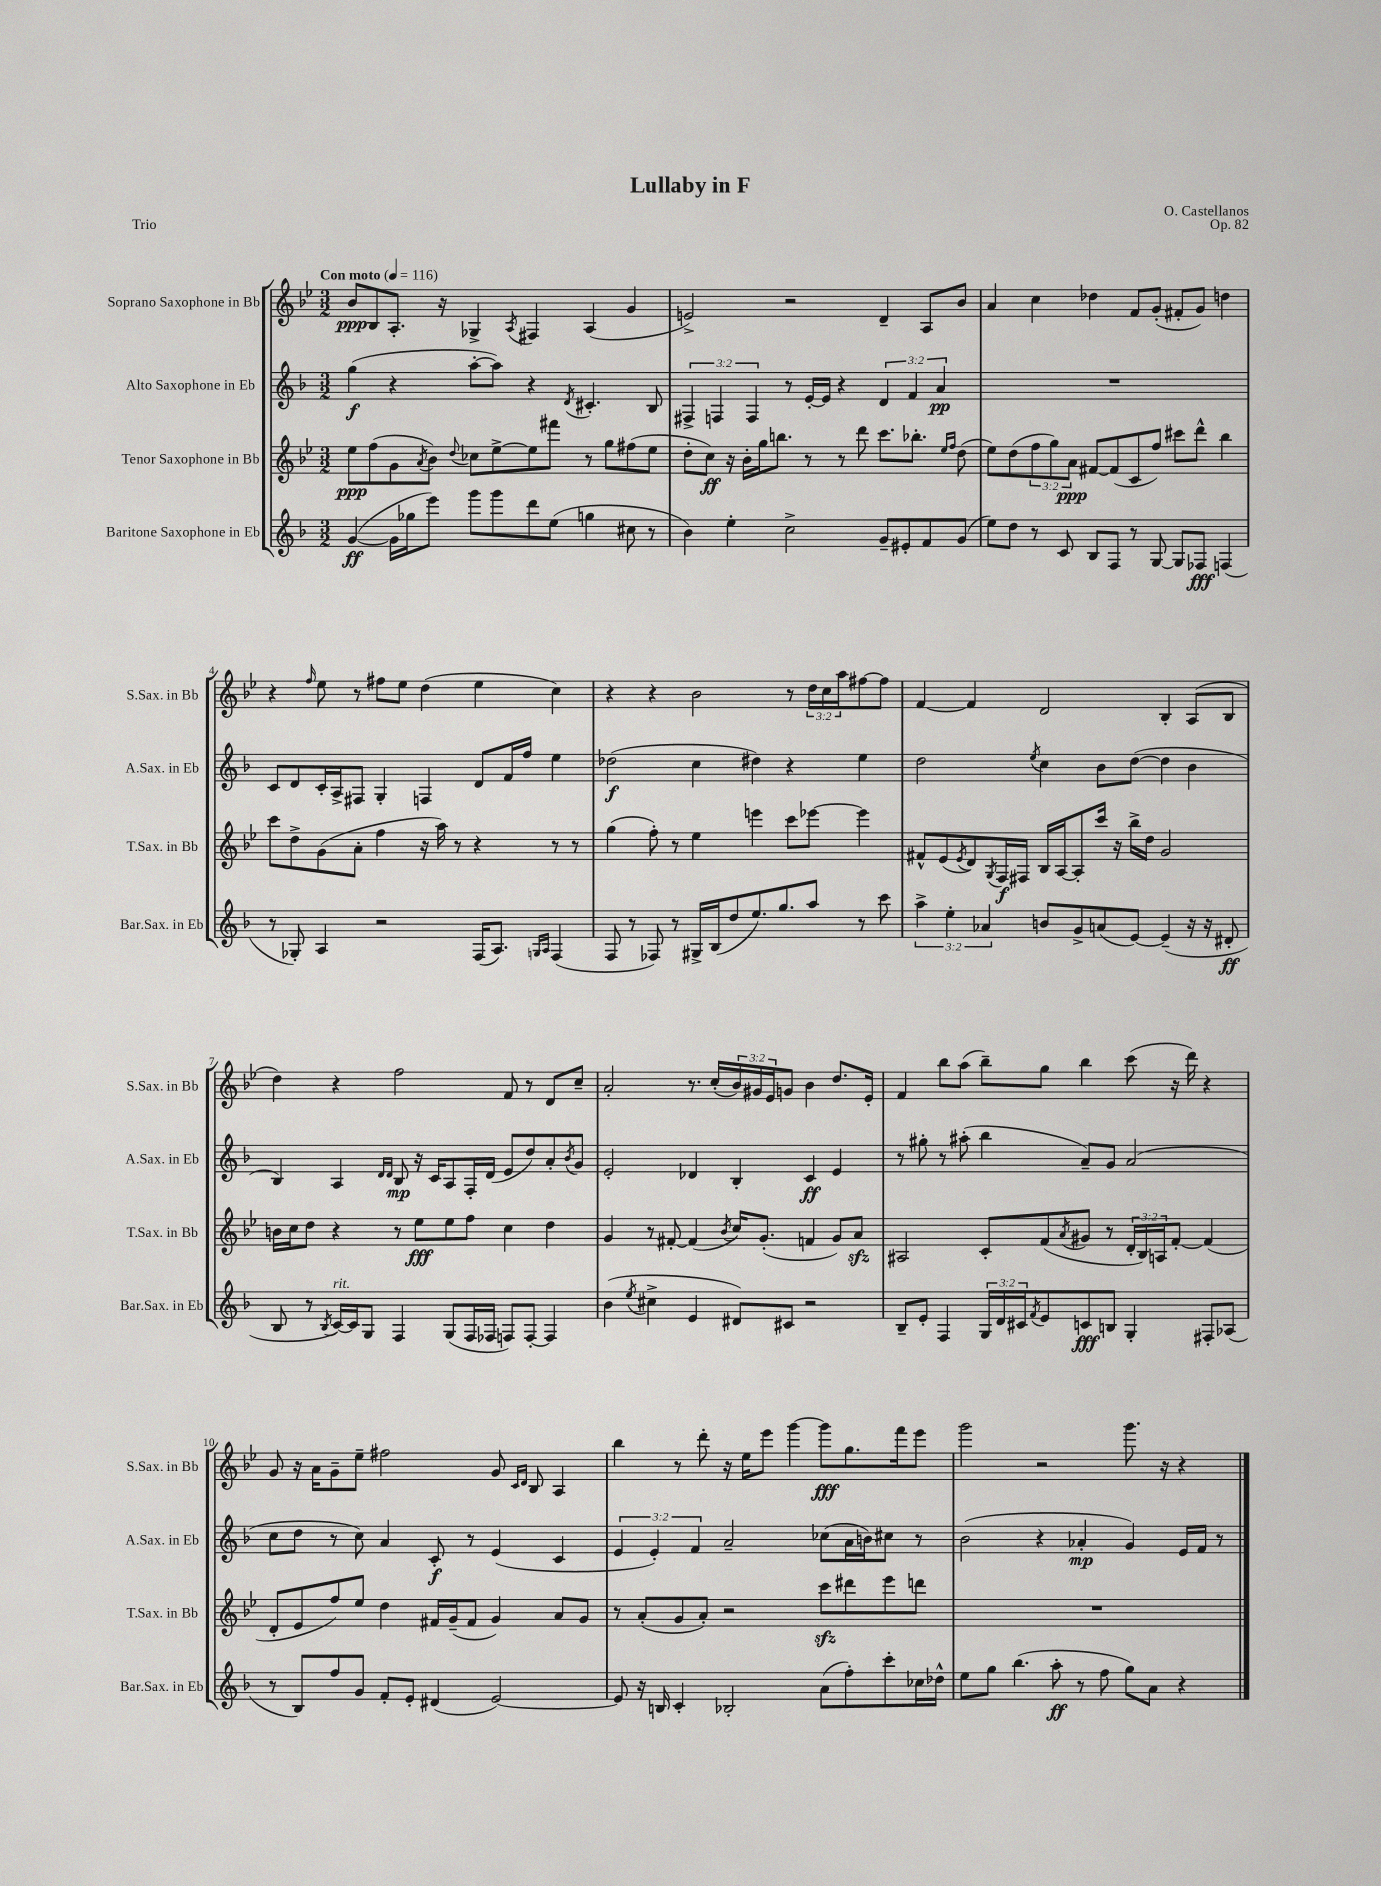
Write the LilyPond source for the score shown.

\header { title = "Lullaby in F" composer = "O. Castellanos" opus = "Op. 82" piece = "Trio" }
<<
\new StaffGroup <<
\new Staff = "s0" \with { instrumentName = "Soprano Saxophone in Bb" shortInstrumentName = "S.Sax. in Bb" } {
    \clef treble \key bes \major \numericTimeSignature \time 3/2 \override Staff.TupletNumber.text = #tuplet-number::calc-fraction-text \tempo "Con moto" 4 = 116
    bes'8\ppp bes8 a8.-. r16 ges4-> \acciaccatura { a8 } fis4 a4( g'4 |
    e'2->) r2 d'4-- a8 bes'8 |
    a'4 c''4 des''4 f'8 g'8-.( fis'8-. g'8) d''4 |
    r4 \grace { f''16 } ees''8 r8 fis''8 ees''8 d''4( ees''4 c''4) |
    r4 r4 bes'2 r8 \tuplet 3/2 { d''16 c''16 a''16 } fis''8~ fis''8 |
    f'4~ f'4 d'2 bes4-. a8( bes8 |
    d''4) r4 f''2 f'8 r8 d'8 c''8-- |
    a'2-. r8. c''16-.( \tuplet 3/2 { bes'16) gis'16 ees'16 } g'8 bes'4 d''8. ees'16-. |
    f'4 bes''8 a''8( bes''8--) g''8 bes''4 c'''8( r16 d'''16) r4 |
    g'8 r16 a'16 g'8-- ees''8-- fis''2 g'8 \grace { c'16 d'16 } bes8 a4 |
    bes''4 r8 d'''8-. r16 ees''16 ees'''8 g'''4~ g'''8\fff g''8. f'''16 ees'''8 |
    g'''2 r2 g'''8. r16 r4 \bar "|." |
}
\new Staff = "s1" \with { instrumentName = "Alto Saxophone in Eb" shortInstrumentName = "A.Sax. in Eb" } {
    \clef treble \key f \major \numericTimeSignature \time 3/2 \override Staff.TupletNumber.text = #tuplet-number::calc-fraction-text
    g''4\f( r4 a''8~-. a''8) r4 \acciaccatura { d'8 } cis'4.-. bes8 |
    \tuplet 3/2 { fis4-> f4 f4 } r8 e'16~-. e'16 r4 \tuplet 3/2 { d'4 f'4 a'4\pp } |
    R1. |
    c'8 d'8 c'16-. a16-> fis8 g4-. f4 d'8 f'16 f''16 e''4 |
    des''2\f( c''4 dis''4) r4 e''4 |
    d''2 \acciaccatura { e''8 } c''4 bes'8 d''8~( d''4 bes'4 |
    bes4) a4 \grace { d'16 d'16 } bes8\mp r16 c'16 a8 f16-. d'16( e'8 d''8) a'8-. \acciaccatura { bes'8 } g'8 |
    e'2-. des'4 bes4-. c'4\ff e'4 |
    r8 gis''8-. r8 ais''8-.( bes''4 a'8--) g'8 a'2( |
    c''8 d''8 r8 c''8) a'4 c'8-.\f r8 e'4( c'4 |
    \tuplet 3/2 { e'4 e'4-.) f'4 } a'2-- ces''8( a'16 b'16) cis''8 r8 |
    bes'2( r4 aes'4-.\mp g'4) e'16 f'16 r8 \bar "|." |
}
\new Staff = "s2" \with { instrumentName = "Tenor Saxophone in Bb" shortInstrumentName = "T.Sax. in Bb" } {
    \clef treble \key bes \major \numericTimeSignature \time 3/2 \override Staff.TupletNumber.text = #tuplet-number::calc-fraction-text
    ees''8\ppp f''8( g'8 \acciaccatura { a'8 } bes'8) \appoggiatura { d''8 } ces''8 ees''8~-> ees''8 fis'''8 r8 g''8 fis''8( ees''8 |
    d''8-. c''8\ff) r16 bes'16-. g''16 b''8. r8 r8 d'''8 c'''8. bes''8.-. \grace { ees''16 f''16 } d''8( |
    ees''8) d''8( \tuplet 3/2 { f''8 g''8) a'8\ppp } fis'8~ fis'8( c'8 f''8) cis'''8 d'''8-^ bes''4 |
    c'''8 d''8-> g'8( a'8-. f''4 r16 a''16) r8 r4 r8 r8 |
    g''4( f''8-.) r8 ees''4 e'''4 c'''8 ees'''8~ ees'''4 |
    fis'8-^ ees'8( \acciaccatura { ees'8 } d'8) \acciaccatura { g8 } f16\f fis16 bes16 a16~ a8-. c'''16 r16 bes''16-> d''16 g'2 |
    b'16 c''16 d''8 r4 r8 ees''8\fff ees''8 f''8 c''4 d''4 |
    g'4 r8 fis'8~-. fis'4( \acciaccatura { bes'8 } c''16) g'8.-.( f'4 g'8) a'8\sfz |
    ais2 c'8-. f'8( \acciaccatura { a'8 } gis'8 r8 \tuplet 3/2 { d'16-. bes16) a16 } f'8~-. f'4( |
    d'8-. ees'8 f''8) ees''8 d''4 fis'16 g'16--( fis'8 g'4) a'8 g'8 |
    r8 a'8-.( g'8 a'8-.) r2 c'''8\sfz dis'''8 ees'''8 d'''8 |
    R1. \bar "|." |
}
\new Staff = "s3" \with { instrumentName = "Baritone Saxophone in Eb" shortInstrumentName = "Bar.Sax. in Eb" } {
    \clef treble \key f \major \numericTimeSignature \time 3/2 \override Staff.TupletNumber.text = #tuplet-number::calc-fraction-text
    g'4~\ff( g'16 ges''16 e'''8) g'''8 g'''8 d'''8 e''8( g''4 cis''8 r8 |
    bes'4) e''4-. c''2-> g'8-- eis'8-. f'8 g'8( |
    e''8) d''8 r8 c'8 bes8 f8 r8 g8~ g8 fes8\fff f4( |
    r8 ges8-.) a4 r2 f16( a8.) \grace { g16 a16 } f4( |
    f8 r8 fes8) r8 gis16-> bes16( d''8 e''8.) g''8. a''8 r8 c'''8 |
    \tuplet 3/2 { a''4-> e''4-. aes'4 } b'8 g'8-> a'8( e'8~) e'4--( r16 r16 dis'8-.\ff |
    bes8 r8 \acciaccatura { bes8 } c'16~^\markup { \italic "rit." }) c'16 g8 f4 g8( f16 fes16 f8) f8~-. f4 |
    bes'4( \acciaccatura { e''8 } cis''4-> e'4 dis'8) cis'8 r2 |
    bes8-- e'8-. f4 \tuplet 3/2 { g16 d'16 cis'16 } \acciaccatura { f'8 } e'8 c'8\fff b8 g4-. fis8-. aes8( |
    r8 bes8) f''8 g'8 f'8-. e'8-. dis'4( e'2~) |
    e'8 r16 b16 c'4-. bes2-. a'8( f''8-.) c'''8-. ces''16 des''16-^ |
    e''8 g''8 bes''4.( a''8-.\ff r8 f''8 g''8) a'8 r4 \bar "|." |
}
>>
>>
